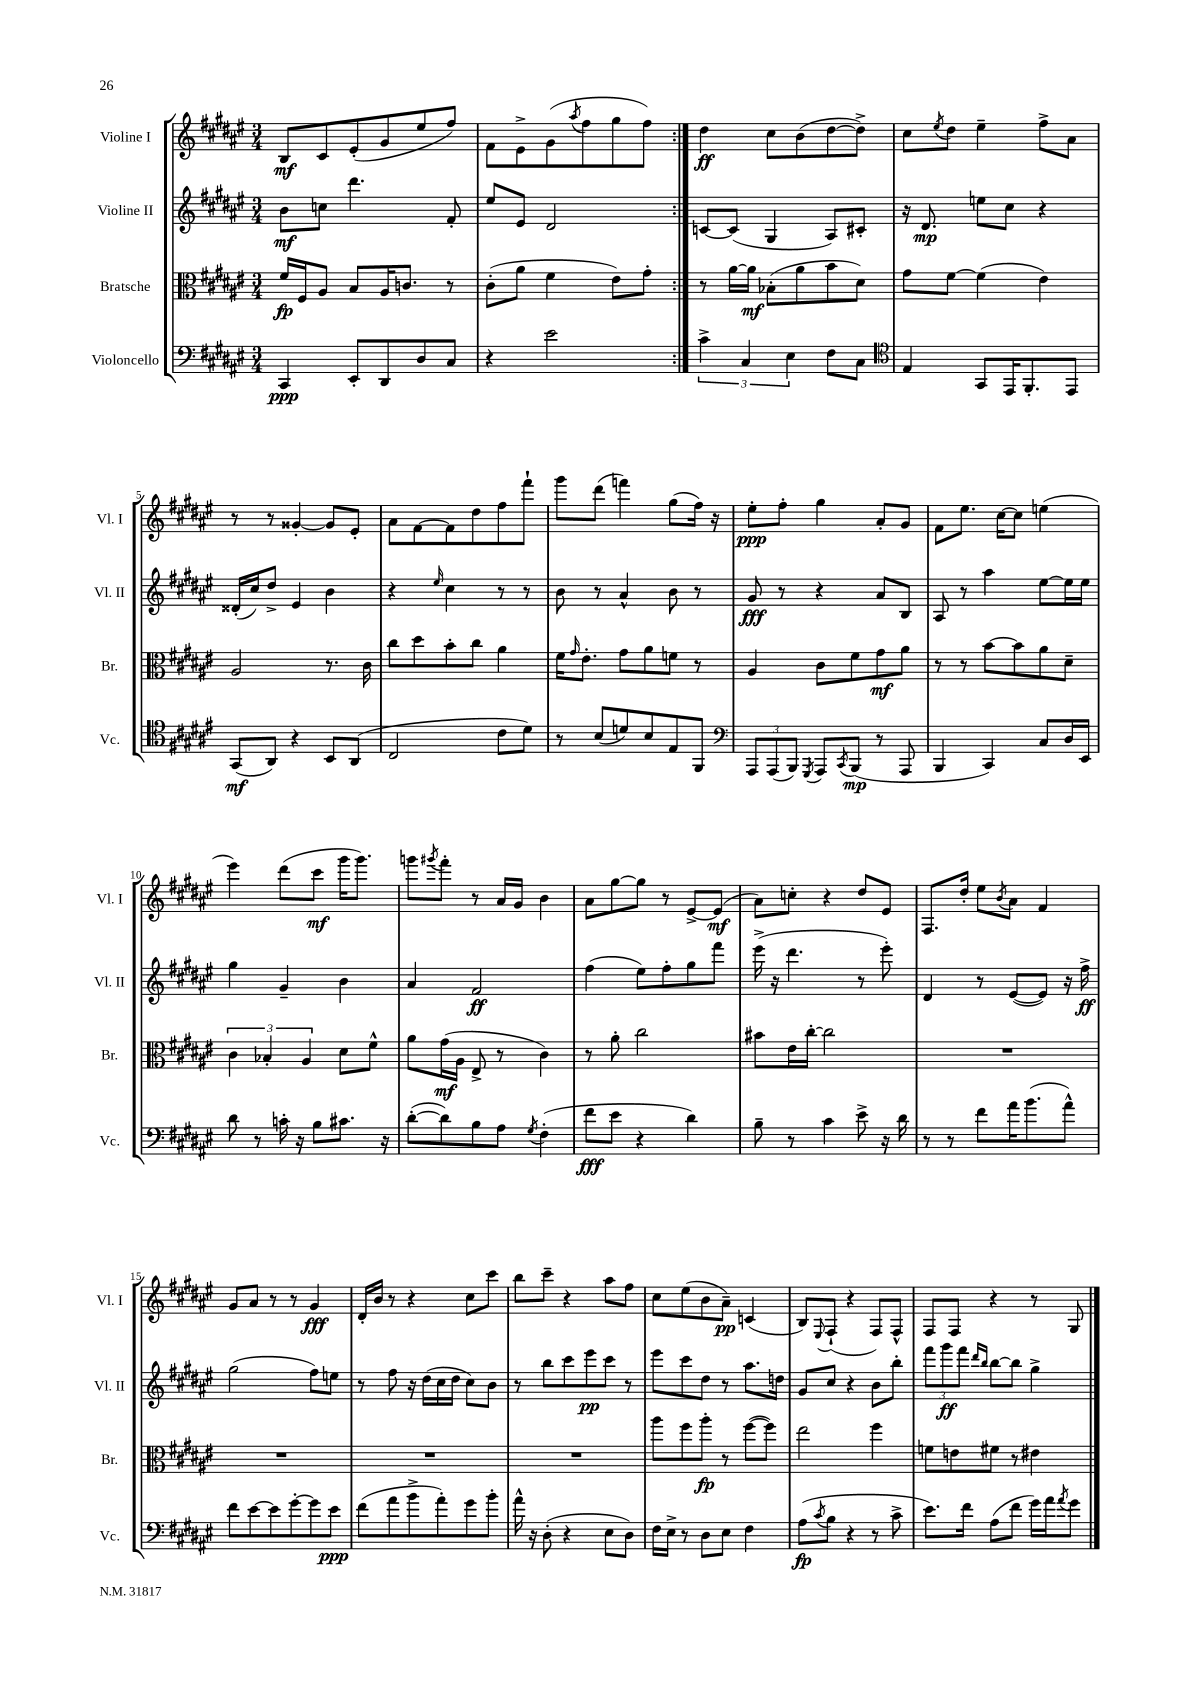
<<
\new StaffGroup <<
\new Staff = "s0" \with { instrumentName = "Violine I" shortInstrumentName = "Vl. I" } {
    \clef treble \key fis \major \numericTimeSignature \time 3/4
    \repeat volta 2 { b8\mf cis'8 eis'8-.( gis'8 eis''8 fis''8) |
    fis'8 eis'8-> gis'8( \acciaccatura { ais''8 } fis''8 gis''8 fis''8) | }
    dis''4\ff cis''8 b'8( dis''8~ dis''8->) |
    cis''8 \acciaccatura { eis''8 } dis''8 eis''4-- fis''8-> ais'8 |
    r8 r8 gisis'4~-. gisis'8 eis'8-. |
    ais'8 fis'8~ fis'8 dis''8 fis''8 fis'''8-! |
    gis'''8 dis'''8( f'''4) gis''8( fis''16) r16 |
    eis''8-.\ppp fis''8-. gis''4 ais'8-. gis'8 |
    fis'8 eis''8. cis''16~ cis''8 e''4( |
    eis'''4) dis'''8( cis'''8\mf gis'''16 gis'''8.) |
    g'''8 \acciaccatura { gis'''8 } fis'''8-. r8 ais'16 gis'16 b'4 |
    ais'8 gis''8~ gis''8 r8 eis'8~-> eis'8\mf( |
    ais'8) c''8-. r4 dis''8 eis'8 |
    fis8. dis''16-. eis''8 \acciaccatura { b'8 } ais'8 fis'4 |
    gis'8 ais'8 r8 r8 gis'4\fff |
    dis'16-. b'16 r8 r4 cis''8 cis'''8 |
    b''8 cis'''8-- r4 ais''8 fis''8 |
    cis''8 eis''8( b'8 ais'8--\pp) c'4( |
    b8) \appoggiatura { eis8 } fis8-!( r4 fis8) fis8-^ |
    fis8 fis8 r4 r8 gis8 \bar "|." |
}
\new Staff = "s1" \with { instrumentName = "Violine II" shortInstrumentName = "Vl. II" } {
    \clef treble \key fis \major \numericTimeSignature \time 3/4
    \repeat volta 2 { b'8\mf c''8 dis'''4. fis'8-. |
    eis''8 eis'8 dis'2 | }
    c'8~ c'8( gis4 ais8) cis'8-. |
    r16 dis'8.\mp e''8 cis''8 r4 |
    disis'16-.( cis''16) dis''8-> eis'4 b'4 |
    r4 \grace { eis''16 } cis''4 r8 r8 |
    b'8 r8 ais'4-^ b'8 r8 |
    gis'8\fff r8 r4 ais'8 b8 |
    ais8 r8 ais''4 eis''8~ eis''16 eis''16 |
    gis''4 gis'4-- b'4 |
    ais'4 fis'2\ff |
    fis''4( eis''8) fis''8-. gis''8 fis'''8 |
    eis'''16->( r16 dis'''4. r8 eis'''8-.) |
    dis'4 r8 eis'8~( eis'8) r16 fis''16->\ff |
    gis''2( fis''8) e''8 |
    r8 fis''8 r16 dis''16( cis''16 dis''16 cis''8) b'8 |
    r8 b''8 cis'''8 eis'''8\pp cis'''8 r8 |
    eis'''8 cis'''8 dis''8 r8 ais''8. d''16 |
    gis'8 cis''8 r4 b'8 b''8-. |
    \tuplet 3/2 { fis'''8 gis'''8\ff fis'''8 } \grace { dis'''16 b''16 } b''8~ b''8 gis''4-> \bar "|." |
}
\new Staff = "s2" \with { instrumentName = "Bratsche" shortInstrumentName = "Br." } {
    \clef alto \key fis \major \numericTimeSignature \time 3/4
    \repeat volta 2 { fis'16\fp fis16 ais8 b8 ais16 c'8. r8 |
    cis'8-.( ais'8 fis'4 eis'8) gis'8-. | }
    r8 ais'16~ ais'16\mf bes8-.( ais'8 b'8 dis'8) |
    gis'8 fis'8~ fis'4( eis'4) |
    ais2 r8. cis'16 |
    cis''8 dis''8 b'8-. cis''8 ais'4 |
    fis'16 \grace { gis'16 } eis'8.-. gis'8 ais'8 f'8 r8 |
    ais4 cis'8 fis'8 gis'8\mf ais'8 |
    r8 r8 b'8~ b'8 ais'8 dis'8-- |
    \tuplet 3/2 { cis'4 bes4-. ais4 } dis'8 fis'8-^ |
    ais'8 gis'16\mf( ais16 eis8-> r8 cis'4) |
    r8 ais'8-. cis''2 |
    bis'8 eis'16 cis''16~-. cis''2 |
    R2. |
    R2. |
    R2. |
    R2. |
    ais''8 fis''8 ais''8-.\fp r8 fis''8~( fis''8) |
    eis''2 fis''4 |
    f'8 e'8 fis'8 r8 eis'4 \bar "|." |
}
\new Staff = "s3" \with { instrumentName = "Violoncello" shortInstrumentName = "Vc." } {
    \clef bass \key fis \major \numericTimeSignature \time 3/4
    \repeat volta 2 { cis,4\ppp eis,8-. dis,8 dis8 cis8 |
    r4 eis'2 | }
    \tuplet 3/2 { cis'4-> cis4 eis4 } fis8 cis8 |
    \clef tenor eis4 gis,8 eis,16 fis,8.-. eis,8 |
    gis,8\mf( ais,8) r4 b,8 ais,8( |
    cis2 cis'8 dis'8) |
    r8 b8( d'8) b8 eis8 fis,8 |
    \clef bass \tuplet 3/2 { ais,,8 ais,,8( b,,8) } \acciaccatura { gis,,8 } ais,,8 \acciaccatura { cis,8 } b,,8\mp( r8 ais,,8 |
    b,,4 cis,4) cis8 dis16 eis,16 |
    dis'8 r8 c'16-. r16 b8 cis'8. r16 |
    dis'8~-.( dis'8) b8 ais8 \acciaccatura { gis8 } fis4-.( |
    fis'8\fff eis'8 r4 dis'4) |
    b8-- r8 cis'4 eis'8-> r16 dis'16 |
    r8 r8 fis'8 ais'16 b'8.( ais'8-^) |
    fis'8 eis'8~ eis'8 gis'8~-. gis'8 eis'8\ppp |
    fis'8( ais'8 b'8-> ais'8-.) gis'8 b'8-. |
    ais'16-^ r16 dis8-.( r4 eis8 dis8) |
    fis16 eis16-> r8 dis8 eis8 fis4 |
    ais8\fp( \acciaccatura { cis'8 } b8 r4 r8 cis'8-> |
    eis'8.) fis'16 ais8( fis'8 gis'16) ais'16 \acciaccatura { ais'8 } gis'8 \bar "|." |
}
>>
>>
